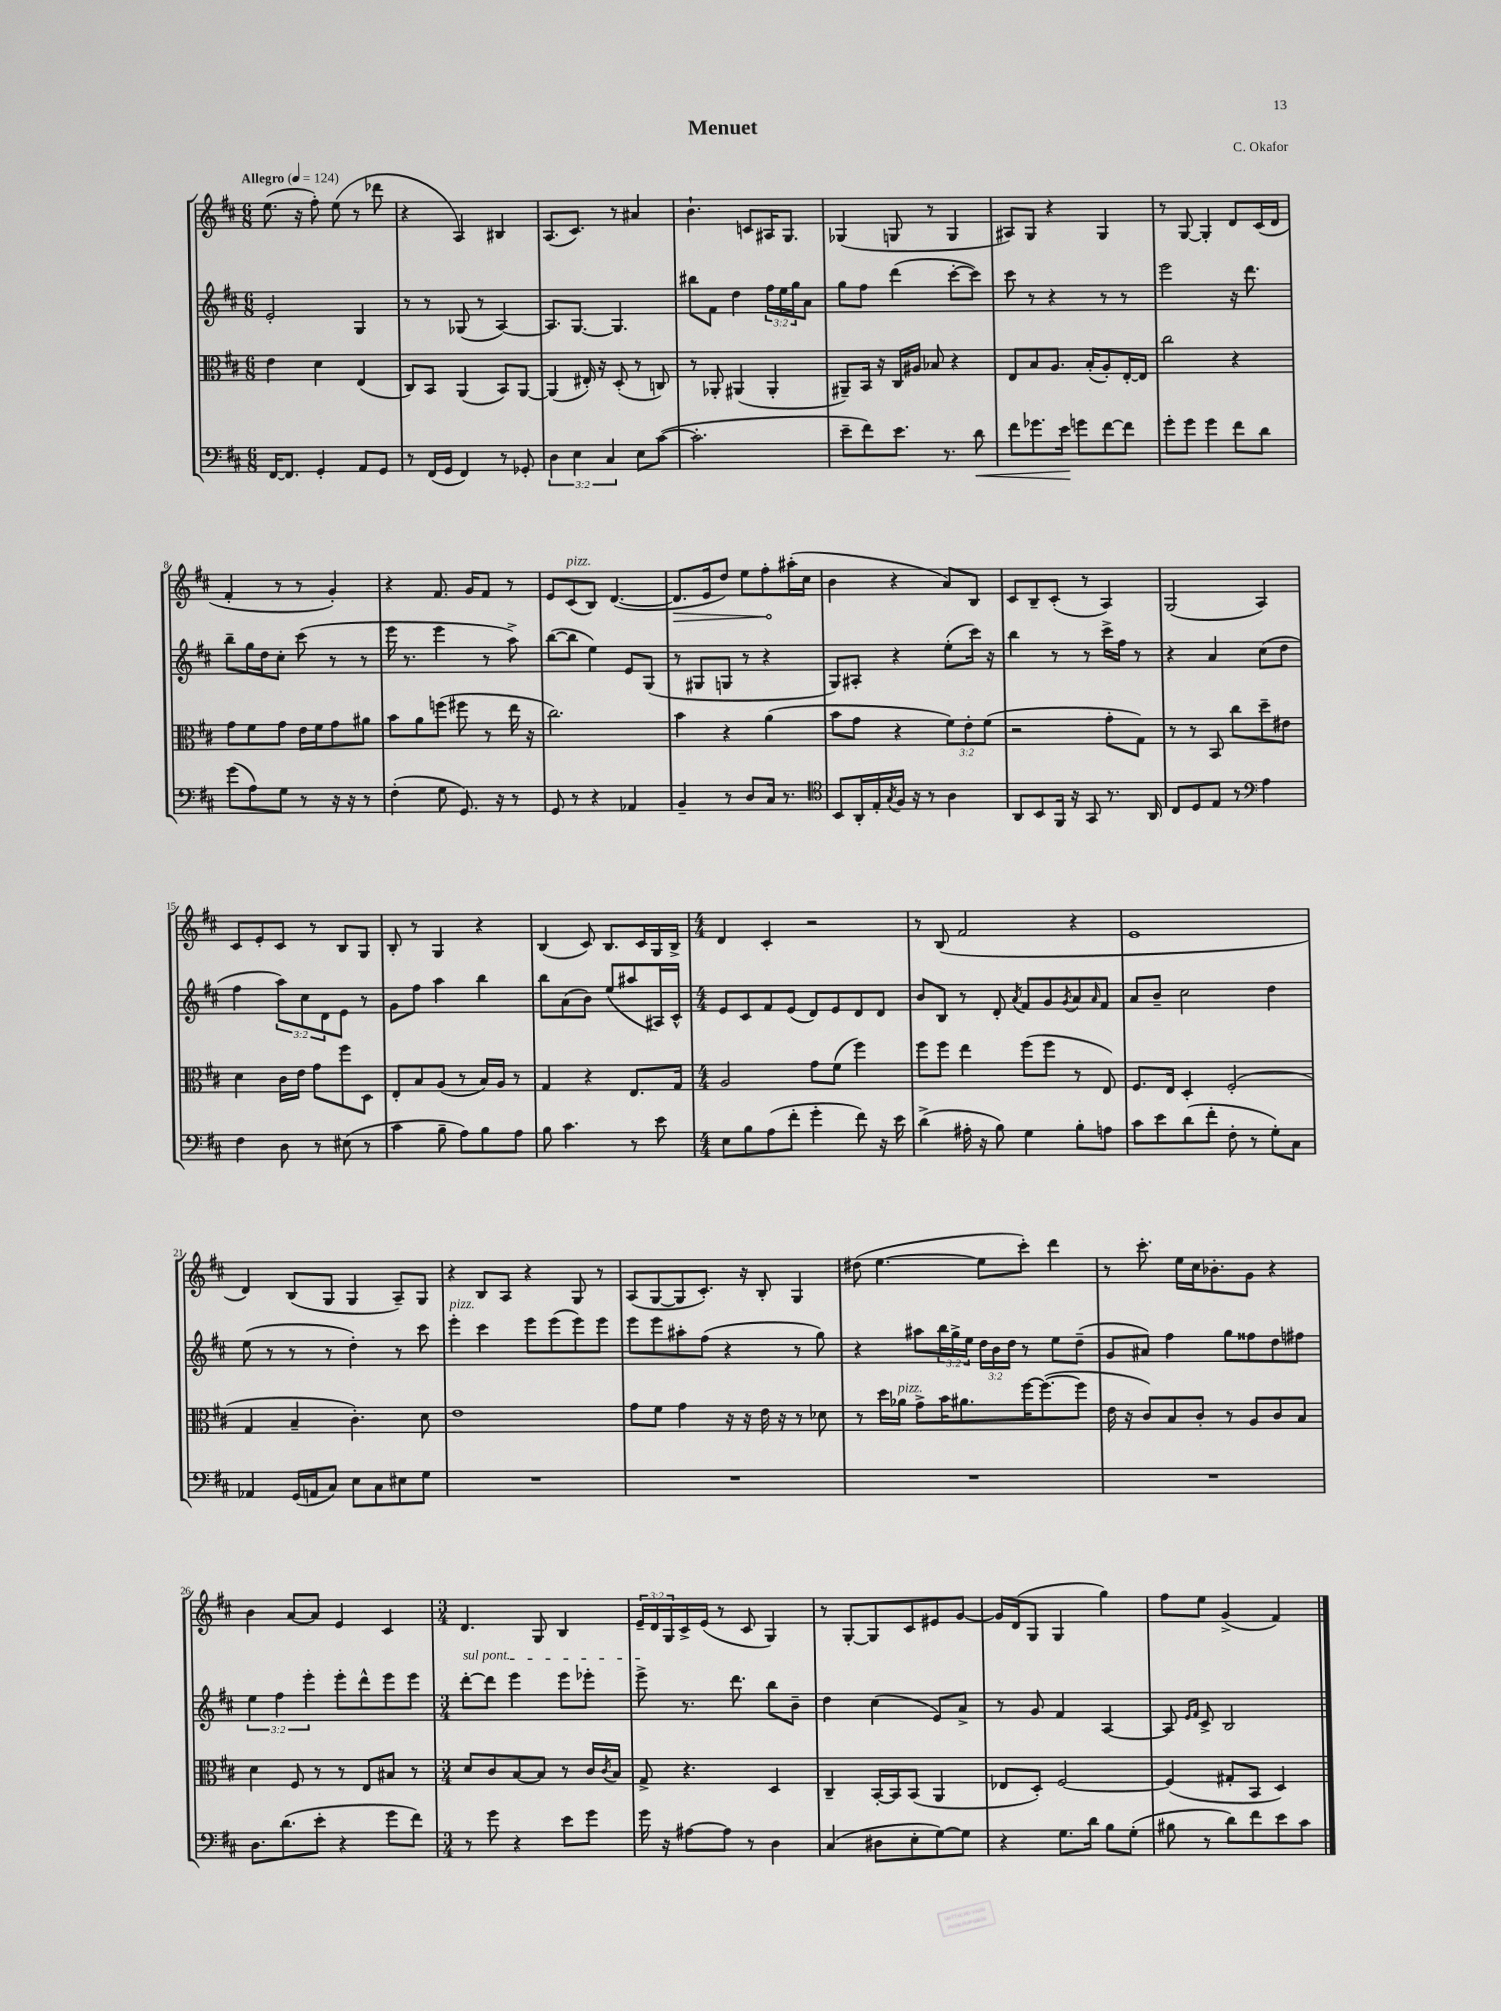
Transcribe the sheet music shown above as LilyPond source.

\header { title = "Menuet" composer = "C. Okafor" }
<<
\new StaffGroup <<
\new Staff = "s0" {
    \clef treble \key d \major \numericTimeSignature \time 6/8 \override Staff.TupletNumber.text = #tuplet-number::calc-fraction-text \tempo "Allegro" 4 = 124
    e''8.( r16 fis''8-.) e''8( r8 des'''8 |
    r4 a4) bis4 |
    a8.( cis'8.) r8 ais'4 |
    b'4.-! c'8 ais16 g8. |
    ges4( g8 r8 g4 |
    ais8) g8 r4 g4 |
    r8 g8~ g4-. d'8 cis'16( d'16 |
    fis'4-. r8 r8 g'4-.) |
    r4 fis'8. g'16 fis'8 r8 |
    e'8 cis'8^\markup { \italic "pizz." }( b8) d'4.~( |
    \once \override Hairpin.circled-tip = ##t d'8.\> e'16 d''8) e''8 fis''8-.\! ais''16-.( cis''16 |
    b'4 r4 a'8) b8 |
    cis'8 b8-- cis'8-.( r8 a4) |
    g2( a4) |
    cis'8 e'8-. cis'8 r8 b8 g8 |
    b8-. r8 g4 r4 |
    b4( cis'8) b8. cis'16 g16 b16-> |
    \numericTimeSignature \time 4/4 d'4 cis'4-. r2 |
    r8 b8( fis'2 r4 |
    e'1 |
    d'4) b8( g8 g4 a8--) g8 |
    r4 b8 a8 r4 g8 r8 |
    a8( g8~ g8 cis'8.-.) r16 b8-. g4 |
    dis''8( e''4.~ e''8 cis'''8-.) d'''4 |
    r8 cis'''8.-. e''16 cis''16 bes'8.-. g'8 r4 |
    b'4 a'8~ a'8 e'4 cis'4 |
    \numericTimeSignature \time 3/4 d'4. g8 b4 |
    \tuplet 3/2 { e'16-- d'16 g16 } cis'16-> e'16( r8 cis'8 g4) |
    r8 g8~-. g8 cis'8 eis'8 g'8~ |
    g'16 d'16( g8 g4 g''4) |
    fis''8 e''8 g'4->( fis'4) \bar "|." |
}
\new Staff = "s1" {
    \clef treble \key d \major \numericTimeSignature \time 6/8 \override Staff.TupletNumber.text = #tuplet-number::calc-fraction-text
    e'2-. g4 |
    r8 r8 ges8( r8 a4~) |
    a8. g8.~ g4. |
    bis''8 fis'8 d''4 \tuplet 3/2 { fis''16 e''16 g''16 } a'8 |
    g''8 fis''8 d'''4( cis'''8~-. cis'''8) |
    cis'''8 r8 r4 r8 r8 |
    e'''2 r16 d'''8. |
    b''8-- g''16 d''16 cis''8-. cis'''8( r8 r8 |
    e'''16 r8. e'''4 r8 a''8->) |
    b''8~( b''8 e''4) e'8 g8( |
    r8 gis8 g8 r8 r4 |
    g8) ais8-. r4 e''8-.( cis'''16) r16 |
    b''4 r8 r8 cis'''16-> fis''16 r8 |
    r4 a'4 cis''8( d''8 |
    fis''4 \tuplet 3/2 { a''8) cis''8 d'8 } e'8 r8 |
    g'8 fis''8 a''4 b''4 |
    b''8 a'8( b'8) e''8( ais''8 ais16) cis'16-^ |
    \numericTimeSignature \time 4/4 e'8 cis'8 fis'8 e'8( d'8) e'8 d'8 d'8 |
    b'8 b8 r8 d'8-. \acciaccatura { a'8 } fis'8 g'8 \acciaccatura { g'8 } a'8 \grace { a'16 } fis'8 |
    a'8 b'8-- cis''2 d''4 |
    e''8( r8 r8 r8 d''4-.) r8 cis'''8 |
    e'''4-.^\markup { \italic "pizz." } cis'''4 e'''8 e'''8( e'''8) e'''8 |
    e'''8 e'''8 ais''8-. fis''8( r4 r8 g''8) |
    r4 ais''8 \tuplet 3/2 { b''16 g''16-> e''16 } \tuplet 3/2 { d''16 b'16 d''16 } r8 e''8 d''8--( |
    g'8 ais'8) fis''4 g''8 fisis''8 d''8 fis''8 |
    \tuplet 3/2 { e''4 fis''4 e'''4-. } e'''8-. d'''8-^ e'''8 e'''8 |
    \numericTimeSignature \time 3/4 \once \override TextSpanner.bound-details.left.text = \markup { \italic "sul pont." } d'''8~-.\startTextSpan d'''8 e'''4 e'''8 ees'''8-. |
    e'''8->\stopTextSpan r8. d'''8. b''8 b'8-- |
    d''4 cis''4( e'8) a'8-> |
    r8 g'8 fis'4 a4~ |
    a8 \grace { e'16 fis'16 } cis'8-> b2 \bar "|." |
}
\new Staff = "s2" {
    \clef alto \key d \major \numericTimeSignature \time 6/8 \override Staff.TupletNumber.text = #tuplet-number::calc-fraction-text
    e'4 d'4 e4( |
    cis8) b,8 a,4( b,8) a,8~ |
    a,4( eis16-.) r16 d8-.( r8 c8) |
    r8 aes,8-. ais,4( ais,4-. |
    ais,8--) b,16 r16 cis16 ais16 bes8 r4 |
    e8 b8 a8. b16-.( a8-.) e16~-. e16 |
    cis''2 r4 |
    g'8 fis'8 g'8 e'16 fis'16 g'8 ais'8 |
    b'8 a'8 f''8( fis''8 r8 e''16 r16 |
    cis''2.) |
    b'4 r4 a'4( |
    b'8 g'8 r4 \tuplet 3/2 { fis'8) e'8-. fis'8( } |
    r2 g'8-. g8) |
    r8 r8 b,8 cis''8 d''8-- eis'8 |
    d'4 cis'16 e'16 g'8 fis''8 d8 |
    e8-. b8 a8( r8 b16) a16 r8 |
    g4 r4 e8. g16 |
    \numericTimeSignature \time 4/4 a2 g'8 fis'8( fis''4) |
    fis''8 fis''8 e''4 fis''8( fis''8 r8 e8) |
    fis8. e16 d4-. fis2-.( |
    g4 b4-- cis'4.-.) d'8 |
    e'1 |
    g'8 fis'8 g'4 r16 r16 e'16 r16 r8 des'8 |
    r8 d''16 aes'16^\markup { \italic "pizz." } g'8-> b'16 ais'8. fis''16~ fis''8.~( fis''8 |
    e'16 r16 cis'8) b8 cis'8-. r8 a8 cis'8 b8 |
    d'4 fis8 r8 r8 e8 bis8 r8 |
    \numericTimeSignature \time 3/4 d'8 cis'8 b8~ b8 r8 cis'16 \acciaccatura { cis'8 } b16 |
    g8-> r4. d4 |
    cis4-- b,16~-. b,16 b,8( a,4 |
    ees8 d8-.) fis2~ |
    fis4( gis8-. b,8 d4) \bar "|." |
}
\new Staff = "s3" {
    \clef bass \key d \major \numericTimeSignature \time 6/8 \override Staff.TupletNumber.text = #tuplet-number::calc-fraction-text
    fis,16~ fis,8. g,4-. a,8 g,8 |
    r8 fis,16( g,16 fis,4) r8 ges,8-. |
    \tuplet 3/2 { d4 e4 cis4 } e8 cis'8~( |
    cis'2.-. |
    e'8-- fis'8) e'8. r8. d'8\< |
    fis'8 ges'8. e'16\! g'8 fis'8~ fis'8 |
    g'8-. g'8 g'4 fis'8 d'8 |
    g'8( a8) g8 r8 r16 r16 r8 |
    fis4-.( g8 g,8.) r16 r8 |
    g,8 r8 r4 aes,4 |
    b,4-- r8 d8 cis16 r8. |
    \clef tenor b,8 a,16-. e16-. \acciaccatura { g8 } fis16 r16 r8 a4 |
    a,8 b,8 fis,16 r16 g,8 r8. a,16 |
    cis8 d8 e8 r8 \clef bass a4 |
    fis4 d8 r8 eis8( r8 |
    cis'4 b8-- a8) b8 a8 |
    b8 cis'4. r8 e'8 |
    \numericTimeSignature \time 4/4 e8 b8 a8( fis'8-. g'4-. fis'8) r16 e'16 |
    d'4->( ais16-. r16 b8) g4 b8-. a8 |
    cis'8 e'8 d'8( fis'8-. fis8-. r8 g8-.) cis8 |
    aes,4 g,16( a,16 cis8) e8 cis8 eis8 g8 |
    R1 |
    R1 |
    R1 |
    R1 |
    d8. d'8.( e'8-. r4 g'8 fis'8) |
    \numericTimeSignature \time 3/4 r8 g'8 r4 e'8 g'8 |
    g'16 r16 ais8~ ais8 r8 d4 |
    cis4( dis8 e8-. g8~) g8 |
    r4 g8. d'16 b8 g8-.( |
    bis8 r8 d'8) fis'8 e'8 cis'8 \bar "|." |
}
>>
>>
